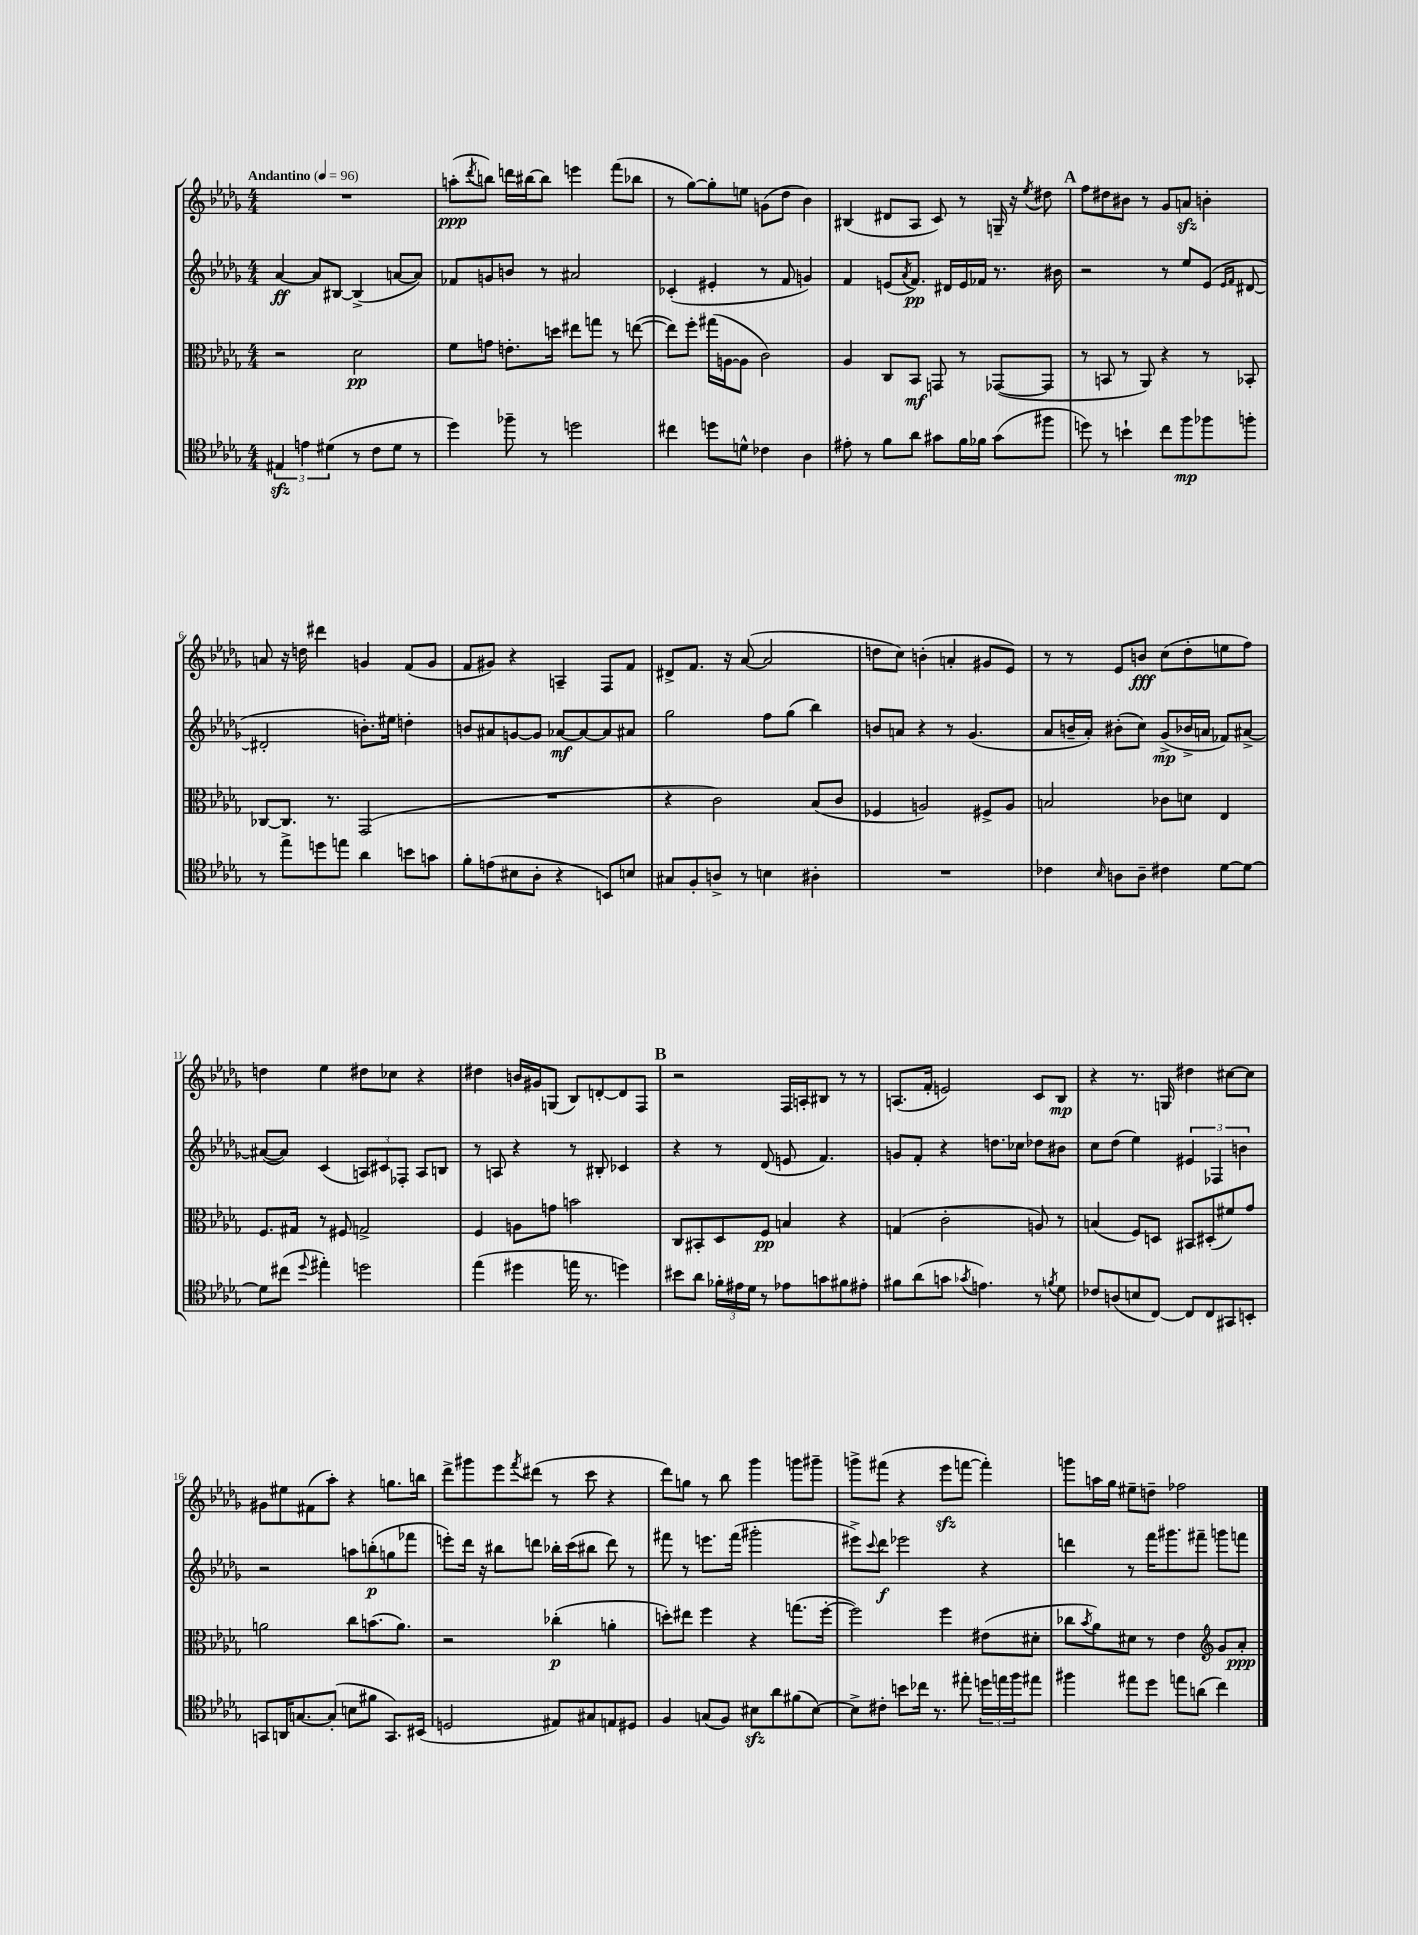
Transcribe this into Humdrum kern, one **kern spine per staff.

**kern	**dynam	**kern	**dynam	**kern	**dynam	**kern	**dynam
*part4	*part4	*part3	*part3	*part2	*part2	*part1	*part1
*staff4	*staff4	*staff3	*staff3	*staff2	*staff2	*staff1	*staff1
*clefC4	*	*clefC3	*	*clefG2	*	*clefG2	*
*k[b-e-a-d-g-]	*	*k[b-e-a-d-g-]	*	*k[b-e-a-d-g-]	*	*k[b-e-a-d-g-]	*
*M4/4	*	*M4/4	*	*M4/4	*	*M4/4	*
*MM96	*	*MM96	*	*MM96	*	*MM96	*
=1	=1	=1	=1	=1	=1	=1	=1
!	!	!	!	!	!	!LO:TX:a:B:t=Andantino	!
6E#Xzz/	.	2r	.	[4a-/	ff	1r	.
6en\	.	.	.	.	.	.	.
.	.	.	.	8a-/L]	.	.	.
(6d#X\	.	.	.	.	.	.	.
.	.	.	.	[8B#X/J	.	.	.
8r	.	2d-\	pp	(4B#^/]	.	.	.
8c\L	.	.	.	.	.	.	.
8d#\J	.	.	.	[8an/L	.	.	.
8r	.	.	.	8a/J])	.	.	.
=2	=2	=2	=2	=2	=2	=2	=2
4dd-\)	.	8f\L	.	8f-X/L	.	(8aan'\L	ppp
.	.	.	.	.	.	8qddd-/	.
.	.	8gn\J	.	8gn/	.	8bbn\J)	.
8ff-X~\	.	8.en'\L	.	8bn/J	.	16dddn\LL	.
.	.	.	.	.	.	[16bb#X\J	.
8r	.	.	.	8r	.	8bb#\J]	.
.	.	16ddn\Jk	.	.	.	.	.
2ddn\	.	8ee#X\L	.	2a#X/	.	4eeen\	.
.	.	8ggn\J	.	.	.	.	.
.	.	8r	.	.	.	(8fff\L	.
.	.	([8een\	.	.	.	8bb-X\J	.
=3	=3	=3	=3	=3	=3	=3	=3
4cc#X\	.	8ee\L])	.	(4c-X'/	.	8r	.
.	.	8ff'\J	.	.	.	[8gg-\L)	.
8ddn\L	.	(16gg#X\LL	.	4e#X'/	.	8gg-'\]	.
.	.	[16An\J	.	.	.	.	.
8dn^^\J	.	8A\J]	.	.	.	8een\J	.
4c-X\	.	2c\)	.	8r	.	(8gn\L	.
.	.	.	.	8f/	.	8dd-\J	.
4A-\	.	.	.	4gn/)	.	4b-\)	.
=4	=4	=4	=4	=4	=4	=4	=4
8e#X'\	.	4A-/	.	4f/	.	(4B#X/	.
8r	.	.	.	.	.	.	.
8f\L	.	8C/L	.	(8en/L	.	8d#X/L	.
.	.	.	.	8qa-/	.	.	.
8a-\J	.	8BB-/J	mf	8.f/J)	pp	8A-/J	.
8g#X\L	.	8GGn/	.	.	.	8c/)	.
.	.	.	.	16d#X/LL	.	.	.
16f\L	.	8r	.	16e/	.	8r	.
16f-X\JJ	.	.	.	16f-X/JJ	.	.	.
(8g#\L	.	([8GG-X/L	.	8.r	.	16Gn~/	.
.	.	.	.	.	.	16r	.
.	.	.	.	.	.	8qee-/	.
8ff#X\J	.	8GG-/J]	.	.	.	8dd#X\	.
.	.	.	.	16b#X\	.	.	.
!!LO:REH:place=s1:t=A
=5	=5	=5	=5	=5	=5	=5	=5
8ddn\)	.	8r	.	2r	.	8ff\L	.
8r	.	8BBn/	.	.	.	8dd#X\	.
4bn`\	.	8r	.	.	.	8b#X\J	.
.	.	8AA-/)	.	.	.	8r	.
8cc\L	.	4r	.	8r	.	8g-/L	.
8ff\	mp	.	.	8ee-/L	.	8anzz/J	.
8ff-X\	.	8r	.	(8e-/J	.	4bn'\	.
.	.	.	.	16qqe-/LL	.	.	.
.	.	.	.	16qqf/JJ	.	.	.
8ffn'\J	.	8BB-X'/	.	[8d#X/	.	.	.
!!LO:LB:g=z
=6	=6	=6	=6	=6	=6	=6	=6
8r	.	[8C-X/L	.	2d#X'/]	.	8an/	.
8ee-^\L	.	8.C-/J]	.	.	.	16r	.
.	.	.	.	.	.	16ddn\	.
8ddn\	.	.	.	.	.	4ddd#X\	.
.	.	8.r	.	.	.	.	.
8een\J	.	.	.	.	.	.	.
4a-\	.	(2GG-/	.	8.bn'\L)	.	4gn/	.
.	.	.	.	16ee#X\Jk	.	.	.
8bn\L	.	.	.	4ddn'\	.	(8f/L	.
8gn\J	.	.	.	.	.	8g/J	.
=7	=7	=7	=7	=7	=7	=7	=7
8f'\L	.	1r	.	8bn/L	.	8f/L	.
(8en\	.	.	.	8a#X/	.	8g#X/J)	.
8B#X\	.	.	.	[8gn/	.	4r	.
8A-'\J	.	.	.	8g/J]	.	.	.
4r	.	.	.	[8a-X/L	mf	4An~/	.
.	.	.	.	8a-/_	.	.	.
8BBn/L)	.	.	.	8a-/]	.	8F/L	.
8Bn/J	.	.	.	8a#X/J	.	8f/J	.
=8	=8	=8	=8	=8	=8	=8	=8
8G#X/L	.	4r	.	2gg-\	.	8d#X^/L	.
8F'/	.	.	.	.	.	8.f/J	.
8An^/J	.	2c\)	.	.	.	.	.
.	.	.	.	.	.	16r	.
8r	.	.	.	.	.	([8a-/	.
4Bn\	.	.	.	8ff\L	.	2a-/]	.
.	.	.	.	(8gg-\J	.	.	.
4A#X'\	.	(8B-/L	.	4bb-\)	.	.	.
.	.	8c/J	.	.	.	.	.
=9	=9	=9	=9	=9	=9	=9	=9
1r	.	4F-X/	.	8bn/L	.	8ddn\L	.
.	.	.	.	8an/J	.	8cc\J)	.
.	.	2An/)	.	4r	.	(4bn'\	.
.	.	.	.	8r	.	4an'/	.
.	.	.	.	(4.g-/	.	.	.
.	.	8F#X^/L	.	.	.	8g#X/L	.
.	.	8A/J	.	.	.	8e-/J)	.
=10	=10	=10	=10	=10	=10	=10	=10
4c-X\	.	2Bn/	.	8a-/L	.	8r	.
.	.	.	.	16bn~/L	.	8r	.
.	.	.	.	16a-'/JJ)	.	.	.
16qqB-/	.	.	.	.	.	.	.
8An\L	.	.	.	(8b#X'\L	.	8e-/L	.
8A~\J	.	.	.	8cc\J)	.	8bn/J	fff
4c#X\	.	8c-X\L	.	(8g-^/L	mp	(8cc\L	.
.	.	8dn\J	.	16b-X^/L	.	8dd-'\	.
.	.	.	.	16an/JJ	.	.	.
[8d-\L	.	4E-/	.	8f-X/L)	.	8een\	.
8d-\J_	.	.	.	[8a#X^/J	.	8ff\J)	.
!!LO:LB:g=z
=11	=11	=11	=11	=11	=11	=11	=11
8d-\L]	.	8.F/L	.	(8a#X/L_	.	4ddn\	.
(8cc#X\J	.	.	.	8a#/J])	.	.	.
.	.	16G#X/Jk	.	.	.	.	.
8qqdd-/	.	.	.	.	.	.	.
4ee#X'\)	.	8r	.	(4c/	.	4ee-\	.
.	.	8F#X/	.	.	.	.	.
2ddn\	.	2Gn^/	.	12An/L)	.	8dd#X\L	.
.	.	.	.	12c#X/	.	.	.
.	.	.	.	.	.	8cc-X\J	.
.	.	.	.	12F-X'/J	.	.	.
.	.	.	.	8A/L	.	4r	.
.	.	.	.	8Bn/J	.	.	.
=12	=12	=12	=12	=12	=12	=12	=12
(4ee-\	.	4F/	.	8r	.	4dd#X\	.
.	.	.	.	8An/	.	.	.
4dd#X\	.	8An\L	.	4r	.	16bn/LL	.
.	.	.	.	.	.	16g#X/J	.
.	.	8gn\J	.	.	.	(8Gn/J	.
16een\	.	2bn\	.	8r	.	8B-/L)	.
8.r	.	.	.	.	.	.	.
.	.	.	.	8B#X'/	.	[8dn'/	.
4ddn\)	.	.	.	4c-X/	.	8d/]	.
.	.	.	.	.	.	8F/J	.
!!LO:REH:place=s1:t=B
=13	=13	=13	=13	=13	=13	=13	=13
8b#X\L	.	8C/L	.	4r	.	2r	.
8a-\J	.	8BB#X'/	.	.	.	.	.
24f-X'\LL	.	8D-/	.	8r	.	.	.
24e#X\	.	.	.	.	.	.	.
24d-\JJ	.	.	.	.	.	.	.
8r	.	8F/J	pp	(8d-/	.	.	.
8e-X\L	.	4Bn/	.	8en/	.	16F/LL	.
.	.	.	.	.	.	16An'/J	.
8gn\	.	.	.	4.f/)	.	8B#X/J	.
8f#X\	.	4r	.	.	.	8r	.
8e#X'\J	.	.	.	.	.	8r	.
=14	=14	=14	=14	=14	=14	=14	=14
8f#X\L	.	(4Gn/	.	8gn/L	.	(8.An/L	.
(8a-\	.	.	.	8f'/J	.	.	.
.	.	.	.	.	.	16f'/Jk	.
8gn\J	.	2c'\	.	4r	.	2en/)	.
8qg-X/	.	.	.	.	.	.	.
4.en\)	.	.	.	.	.	.	.
.	.	.	.	8.ddn\L	.	.	.
.	.	.	.	16cc-X\Jk	.	.	.
8r	.	8An/)	.	8dd-X\L	.	8c/L	.
8qfn/	.	.	.	.	.	.	.
8d-\	.	8r	.	8b#X\J	.	8B-/J	mp
=15	=15	=15	=15	=15	=15	=15	=15
8c-X/L	.	(4Bn/	.	8cc\L	.	4r	.
(8An/	.	.	.	(8dd-\J	.	.	.
8Bn/	.	8F/L)	.	4ee-\)	.	8.r	.
[8C/J)	.	8Dn/J	.	.	.	.	.
.	.	.	.	.	.	16Gn/	.
8C/L]	.	8BB#X/L	.	6e#X/	.	4dd#X\	.
8C/	.	(8D#X'/	.	.	.	.	.
.	.	.	.	6F-X/	.	.	.
8GG#X/	.	8f#X/)	.	.	.	[8cc#X\L	.
.	.	.	.	6bn\	.	.	.
8BBn'/J	.	8g-/J	.	.	.	8cc#\J]	.
!!LO:LB:g=z
=16	=16	=16	=16	=16	=16	=16	=16
8GGn/L	.	2an\	.	2r	.	8g#X\L	.
16AAn/K	.	.	.	.	.	8ee#X\	.
[8.Gn/	.	.	.	.	.	.	.
.	.	.	.	.	.	(8f#X\	.
(8G'/J]	.	.	.	.	.	8aa-'\J)	.
8Bn\L	.	8cc\L	.	8aan\L	.	4r	.
8f#X\J	.	(8.bn\	.	(8bbn'\	p	.	.
8.GG/L)	.	.	.	8ggn\	.	8.ggn\L	.
.	.	8.a\J)	.	.	.	.	.
.	.	.	.	8fff-X\J	.	.	.
(16BB#X/Jk	.	.	.	.	.	16bbn\Jk	.
=17	=17	=17	=17	=17	=17	=17	=17
2Dn/	.	2r	.	8eeen'\L)	.	8ddd-^\L	.
.	.	.	.	16ddd-\Jk	.	8ggg#X\	.
.	.	.	.	16r	.	.	.
.	.	.	.	8bb#X\L	.	8eee-\	.
.	.	.	.	.	.	8qfff/	.
.	.	.	.	8dddn\J	.	(8ddd#X\J	.
8E#X/L)	.	(4cc-X'\	p	16bb-X'\LL	.	8r	.
.	.	.	.	(16ccc\J	.	.	.
8G#X/	.	.	.	8bb#X\J	.	8ccc\	.
8En/	.	4an'\	.	8ddd\)	.	4r	.
8D#X/J	.	.	.	8r	.	.	.
=18	=18	=18	=18	=18	=18	=18	=18
4F/	.	8ddn'\L)	.	8fff#X\	.	8ddd-\L)	.
.	.	8ee#X\J	.	8r	.	8ggn\J	.
(8Gn/L	.	4ff\	.	8.eeen\L	.	8r	.
8F/J)	.	.	.	.	.	8bb-\	.
.	.	.	.	(16fff#\Jk	.	.	.
8B#Xzz\L	.	4r	.	2ggg#X'\	.	4ggg-\	.
8a-\	.	.	.	.	.	.	.
(8f#X\	.	(8.ggn\L	.	.	.	8gggn\L	.
[8B#\J)	.	.	.	.	.	8ggg#X~\J	.
.	.	[16ff'\Jk	.	.	.	.	.
=19	=19	=19	=19	=19	=19	=19	=19
8B#^\L]	.	2ff\])	.	8eee#X^\L)	.	8gggn^\L	.
.	.	.	.	8qqccc/	.	.	.
8c#X'\J	.	.	.	8ddd-\J	f	(8fff#X\J	.
8bn\L	.	.	.	2eee-X\	.	4r	.
16cc-X\Jk	.	.	.	.	.	.	.
8.r	.	.	.	.	.	.	.
.	.	4ff\	.	.	.	8eee-zz\L	.
8ee#X'\	.	.	.	.	.	[8fffn\J	.
24ddn\LL	.	(8e#X\L	.	4r	.	4fff'\])	.
24een\	.	.	.	.	.	.	.
24ff\J	.	.	.	.	.	.	.
8ee#X\J	.	8d#X'\J	.	.	.	.	.
=20	=20	=20	=20	=20	=20	=20	=20
4ff#X\	.	8cc-X\L	.	4dddn\	.	8gggn\L	.
.	.	8qb-/	.	.	.	.	.
.	.	8a-\)	.	.	.	16aan\L	.
.	.	.	.	.	.	16gg-\JJ	.
8ee#X\L	.	8d#X\J	.	8r	.	8ee#X~\L	.
8dd-\J	.	8r	.	16fff\KL	.	8ddn~\J	.
.	.	.	.	8.ggg#X\	.	.	.
8een\L	.	4e-\	.	.	.	2ff-X\	.
(8an\J	.	.	.	8fff#X~\J	.	.	.
*	*	*clefG2	*	*	*	*	*
4cc\)	.	8g-/L	.	8gggn\L	.	.	.
.	.	8a-'/J	ppp	8fffn\J	.	.	.
==	==	==	==	==	==	==	==
*-	*-	*-	*-	*-	*-	*-	*-
